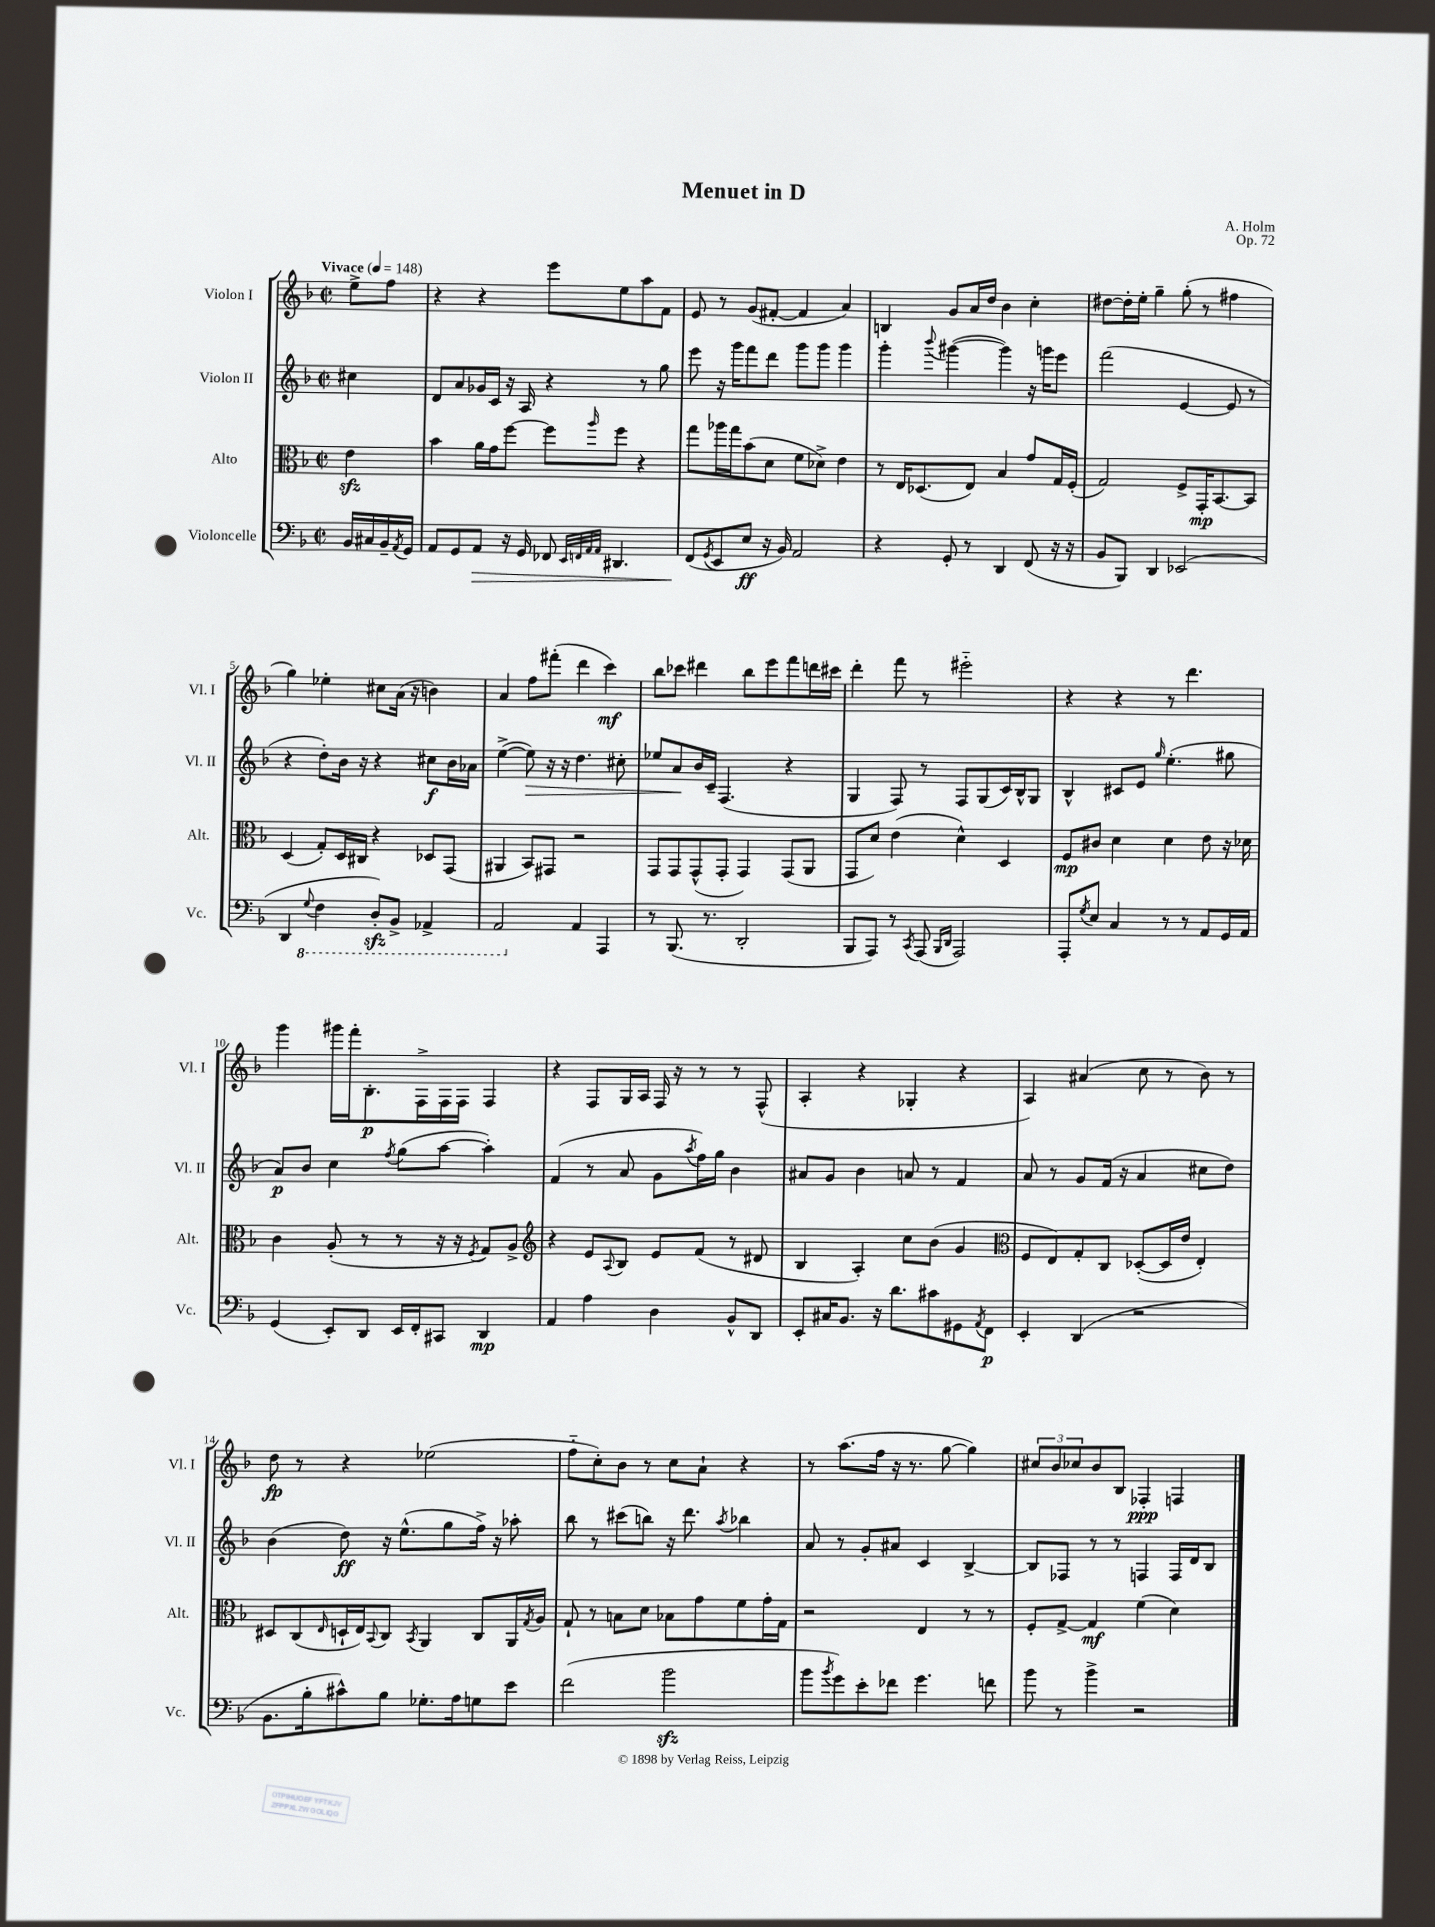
\header { title = "Menuet in D" composer = "A. Holm" opus = "Op. 72" }
<<
\new StaffGroup <<
\new Staff = "s0" \with { instrumentName = "Violon I" shortInstrumentName = "Vl. I" } {
    \clef treble \key f \major \defaultTimeSignature \time 2/2 \partial 4 \tempo "Vivace" 4 = 148
    e''8-> f''8 |
    r4 r4 e'''8 e''8 a''8 f'8 |
    e'8 r8 g'8( fis'8~-. fis'4 a'4) |
    b4 g'8 a'16 d''16 bes'4 c''4-. |
    dis''8~ dis''16-. e''16-. g''4-- g''8-.( r8 fis''4 |
    g''4) ees''4-. cis''8 a'16( r16 b'4) |
    a'4 f''8 fis'''8-.( d'''4 c'''4\mf) |
    bes''8 ces'''8 dis'''4 bes''8 e'''8 f'''8 d'''16 cis'''16 |
    d'''4-. f'''8 r8 eis'''2-_ |
    r4 r4 r8 d'''4. |
    g'''4 gis'''16 f'''16-. bes8.-.\p f16-> f16 f16 f4 |
    r4 f8 g16 a16 f16 r16 r8 r8 f8-^( |
    a4-. r4 ges4-. r4 |
    a4) ais'4( c''8 r8 bes'8) r8 |
    d''8\fp r8 r4 ees''2( |
    f''8-_ c''8-.) bes'8 r8 c''8 a'8-! r4 |
    r8 a''8.( f''16 r16 r8. g''8~ g''4) |
    \tuplet 3/2 { cis''8 bes'8 ces''8 } bes'8 bes8 fes4-.\ppp f4 \bar "|." |
}
\new Staff = "s1" \with { instrumentName = "Violon II" shortInstrumentName = "Vl. II" } {
    \clef treble \key f \major \defaultTimeSignature \time 2/2 \partial 4
    cis''4 |
    d'8 a'8 ges'16 c'16 r16 a16 r4 r8 g''8 |
    e'''8 r16 g'''16 f'''8 d'''8 g'''8 g'''8 g'''4 |
    g'''4-. \appoggiatura { bes'''8 } gis'''4~( gis'''4) r16 g'''16 e'''8 |
    f'''2( e'4~ e'8 r8 |
    r4 d''8-.) bes'16 r16 r4 cis''8\f bes'16 aes'16 |
    e''4~->( e''8\>) r16 r16 d''4. cis''8-. |
    ees''8 a'8\! bes'16 c'16-- f4.( r4 |
    g4 f8) r8 f8 g8( c'16) bes16-^ g8 |
    bes4-^ cis'8 e'8 \grace { g''16 } e''4.-.( gis''8 |
    a'8\p) bes'8 c''4 \acciaccatura { f''8 } g''8( a''8~ a''4-.) |
    f'4( r8 a'8 g'8 \acciaccatura { a''8 } f''16) g''16 bes'4 |
    ais'8 g'8 bes'4 a'8 r8 f'4 |
    a'8 r8 g'8 f'16( r16 a'4 cis''8 d''8) |
    bes'4( d''8\ff) r16 e''8.-^( g''8 f''16->) r16 aes''8-. |
    bes''8 r8 cis'''8( b''8) r16 d'''8. \acciaccatura { a''8 } bes''4 |
    a'8 r8 g'8-. ais'8 c'4 bes4~-> |
    bes8 fes8 r8 r8 f4 f16 d'16 bes8 \bar "|." |
}
\new Staff = "s2" \with { instrumentName = "Alto" shortInstrumentName = "Alt." } {
    \clef alto \key f \major \defaultTimeSignature \time 2/2 \partial 4
    e'4\sfz |
    bes'4 a'16 g'16 f''8~ f''8 \grace { a''16 } f''8 r4 |
    g''8 aes''16 g''16 bes'8( d'8 f'8 des'8->) e'4 |
    r8 e16 des8.( e8) bes4 g'8 g16 f16-.( |
    g2) f8-> g,16-.\mp bes,8.~ bes,8 |
    d4( g8-.) d16 cis16 r4 des8 g,8( |
    ais,4 bes,8) gis,8 r2 |
    g,8 g,8 g,8-^( g,8-. g,4) g,8( a,8 |
    g,8 d'8) e'4( d'4-^) d4 |
    f8\mp cis'8 d'4 d'4 e'8 r16 des'16 |
    c'4 a8-.( r8 r8 r16 r16 \acciaccatura { f8 } g8) a8-> |
    \clef treble r4 e'8 \appoggiatura { a8 } bes8 e'8 f'8( r8 dis'8 |
    bes4 a4-.) c''8 bes'8( g'4 |
    \clef alto f8 e8) g8-. c8 des8~-.( des16 e'16 e4-.) |
    dis8 c8( \grace { e16 } d16-! e16) \appoggiatura { bes,8 } c8 \acciaccatura { bes,8 } a,4 c8 a,16 \acciaccatura { g8 } a16 |
    g8-! r8 b8 d'8 bes8 g'8 f'8 g'16-. g16 |
    r2 e4 r8 r8 |
    f8-. g8~-> g4\mf f'4( d'4) \bar "|." |
}
\new Staff = "s3" \with { instrumentName = "Violoncelle" shortInstrumentName = "Vc." } {
    \clef bass \key f \major \defaultTimeSignature \time 2/2 \partial 4
    bes,16 cis16 bes,16-- \acciaccatura { a,8 } g,16 |
    a,8 g,8 a,8\> r16 g,16 fes,8 \grace { e,32 f,32 a,32 a,32 } dis,4. |
    f,8\!( \acciaccatura { g,8 } e,8 e8\ff r16 bes,16) a,2 |
    r4 g,8-. r8 d,4 f,8( r16 r16 |
    bes,8 bes,,8) d,4 ees,2( |
    d,4 \ottava #-1 \appoggiatura { g,8 } f,4 d,8-.\sfz) bes,,8-> aes,,4-> |
    a,,2 \ottava #0 a,4 a,,4 |
    r8 bes,,8.( r8. d,2-. |
    bes,,8 a,,8) r8 \acciaccatura { c,8 } a,,8( \grace { bes,,16 d,16 } a,,2) |
    a,,8-. \acciaccatura { g8 } e8 c4 r8 r8 a,8 g,16 a,16 |
    g,4( e,8-.) d,8 e,16 f,16-. cis,8 d,4\mp |
    a,4 a4 d4 bes,8-^ d,8 |
    e,8-. cis16 bes,8. r16 d'8. cis'8 gis,8 \acciaccatura { a,8 } f,8\p |
    e,4-. d,4( r2 |
    bes,8. bes16-. cis'8-^) bes8 ges8.-. a16 g8 e'8 |
    f'2( bes'2\sfz |
    bes'8 \acciaccatura { bes'8 } g'8) e'8-. fes'8 g'4. f'8 |
    bes'8 r8 bes'4-> r2 \bar "|." |
}
>>
>>
